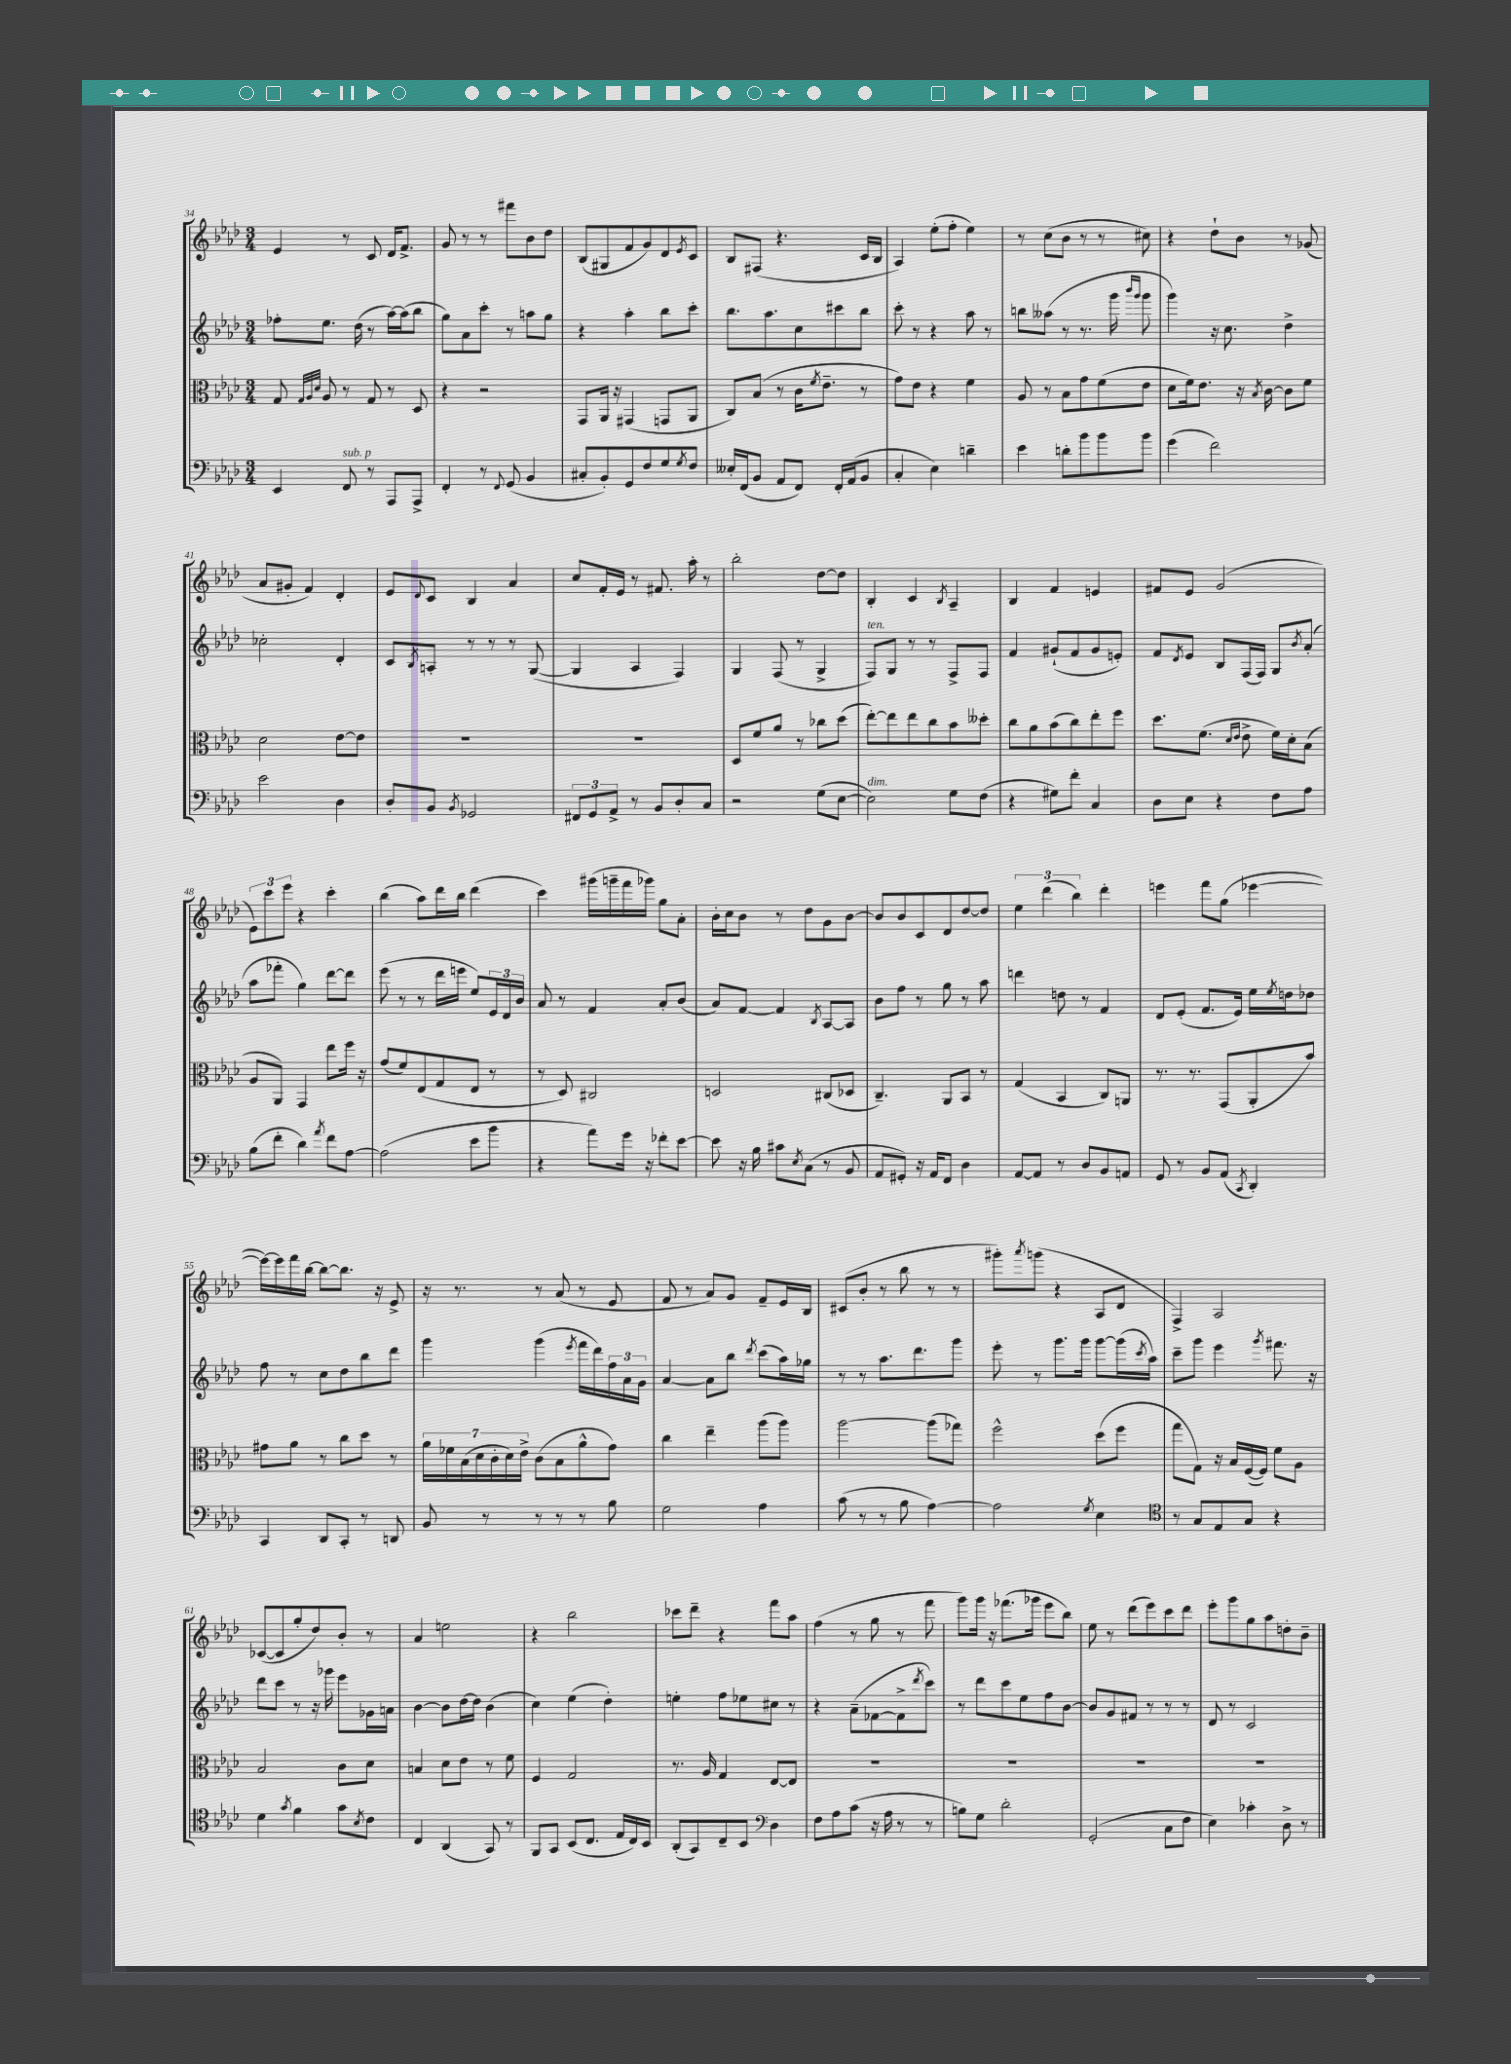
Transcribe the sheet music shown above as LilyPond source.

<<
\new StaffGroup <<
\new Staff = "s0" {
    \clef treble \key aes \major \numericTimeSignature \time 3/4
    ees'4 r8 c'8 des'16 f'8.-> |
    g'8 r8 r8 fis'''8 bes'8 des''8 |
    bes8( gis8 f'8 g'8) des'8 \acciaccatura { ees'8 } c'8 |
    bes8 fis8( r4. c'16 bes16 |
    aes4) ees''8-.( f''8-. ees''4) |
    r8 c''8( bes'8 r8 r8 cis''8) |
    r4 des''8-! bes'8 r8 ges'8( |
    aes'8 gis'8-. f'4) des'4-. |
    ees'8 \appoggiatura { des'8 } c'8 bes4 aes'4 |
    c''8 f'16-. ees'16 r8 fis'8. aes''16-. r8 |
    bes''2-. des''8~ des''8 |
    bes4-. c'4 \acciaccatura { bes8 } aes4-- |
    bes4 f'4 e'4 |
    fis'8 ees'8 g'2( |
    \tuplet 3/2 { ees'8) c'''8 ees'''8 } r4 c'''4-. |
    bes''4( aes''8) des'''16 bes''16 des'''4( |
    c'''4) gis'''16( g'''16-- f'''16 ges'''16) g''8 aes'8-. |
    bes'16-. c''16 bes'8 r8 des''8 g'8 bes'8~ |
    bes'8 bes'8 c'8 des'8 des''8~ des''8 |
    \tuplet 3/2 { ees''4 des'''4( bes''4) } des'''4-. |
    e'''4 f'''8 g''8( ees'''4~ |
    ees'''16~) ees'''16 f'''16 bes''16~ bes''8~ bes''8. r16 ees'8-> |
    r16 r8. r8 aes'8( r8 ees'8 |
    f'8 r8 aes'8) g'8 f'8-- ees'16 bes16 |
    cis'8( bes'8-. r8 bes''8 r8 r8 |
    gis'''8-.) \acciaccatura { aes'''8 } g'''8( r4 aes8 des'8 |
    f4->) aes2 |
    ces'8~( ces'8 g''8-. des''8) bes'8-. r8 |
    aes'4 e''2 |
    r4 bes''2 |
    ces'''8 des'''8-- r4 f'''8 aes''8 |
    f''4( r8 g''8 r8 f'''8 |
    g'''8) g'''16 r16 fes'''8.( ges'''16 ees'''8 bes''8) |
    ees''8 r8 des'''8( ees'''8) c'''8 des'''8 |
    ees'''8-. g'''8 g''8 aes''8 d''8-. bes'8-- \bar "|." |
}
\new Staff = "s1" {
    \clef treble \key aes \major \numericTimeSignature \time 3/4
    fes''8-. ees''8. des''16( r8 aes''16~) aes''16( bes''8 |
    g''8) aes'8 c'''8-. r8 a''8 g''8 |
    r4 aes''4-. bes''8 c'''8-. |
    bes''8. aes''8. c''8 cis'''8 bes''8 |
    c'''8-. r8 r4 aes''8 r8 |
    b''8 aeses''8( r8 r8. g'''16 \grace { bes'''16 g'''16 } g'''8 |
    g'''4) r16 c''8. des''4-> |
    ces''2-. des'4-. |
    c'8 \acciaccatura { bes8 } a8-. r8 r8 r8 g8~( |
    g4 aes4 f4) |
    g4 f8( r8 g4-> |
    f8^\markup { \italic "ten." }) g8 r8 r8 f8-> f8 |
    f'4 gis'8-!( f'8 gis'8 e'8-.) |
    f'8 \acciaccatura { des'8 } ees'8 bes8 f16( f16) g8 \acciaccatura { bes'8 } aes'8-.( |
    aes''8 fes'''8-. g''4) des'''8~ des'''8 |
    ees'''8( r8 r8 des'''16 e'''16 ees''8) \tuplet 3/2 { ees'16 des'16 bes'16 } |
    aes'8 r8 f'4 aes'8-. bes'8( |
    aes'8) f'8~ f'4 \acciaccatura { bes8 } aes8~ aes8 |
    bes'8 f''8 r8 g''8 r8 aes''8 |
    d'''4 d''8 r8 f'4 |
    des'8 ees'8-.( f'8. ees'16) ees''16 \acciaccatura { ees''8 } d''16 des''8 |
    f''8 r8 c''8 des''8 bes''8 des'''8 |
    g'''4 g'''4( \acciaccatura { ees'''8 } f'''16 des'''16) \tuplet 3/2 { f''16 aes'16 g'16 } |
    aes'4~ aes'8 bes''8 \acciaccatura { des'''8 } c'''8( aes''16) ges''16 |
    r8 r8 aes''8. des'''8. g'''8 |
    ees'''8-. r8 g'''8. g'''16 g'''8~ g'''16( \acciaccatura { c'''8 } aes''16) |
    c'''8-- g'''8 ees'''4 \acciaccatura { g'''8 } fis'''8. r16 |
    des'''8 c'''8 r8 r16 ges'''16 ees'''8 ges'16 a'16 |
    bes'4~ bes'8 des''16~ des''16 bes'4( |
    c''4) ees''4( des''4-.) |
    e''4-. f''8 ees''8 cis''8 r8 |
    r4 aes'8--( fes'8~ fes'8-> \acciaccatura { des'''8 } c'''8) |
    r8 des'''8 c'''8 ees''8 f''8 bes'8~ |
    bes'8 g'8 fis'8 r8 r8 r8 |
    des'8 r8 c'2 \bar "|." |
}
\new Staff = "s2" {
    \clef alto \key aes \major \numericTimeSignature \time 3/4
    g8 \grace { g32 aes32 des'32 } aes8 r8 g8 r8 des8 |
    r4 r2 |
    g,8 aes,16 r16 gis,4( g,8 aes,8 |
    c8) bes8( r8 c'16 \acciaccatura { f'8 } ees'8.-- r8 |
    g'8) ees'8 r4 f'4 |
    aes8 r8 bes8 g'8 f'8( ees'8 |
    des'8 f'16) ees'8. r16 \acciaccatura { bes8 } c'16~ c'8 f'8 |
    des'2 ees'8~ ees'8 |
    R2. |
    R2. |
    des8 f'8 aes'8 r8 ces''8 des''8( |
    ees''8~-.) ees''8 ees''8 c''8 bes'8 deses''8-. |
    c''8 aes'8 bes'8( c''8) ees''8-. f''8 |
    des''8. f'8.( \grace { des'16 ees'16 } ees'8-> f'16) des'16-. bes8( |
    aes8 aes,8) g,4 ees''8 f''16 r16 |
    g'8( f'8) ees8( g8 ees8 r8 |
    r8 des8) cis2 |
    d2 cis8( des8 |
    c4.--) aes,8 bes,8 r8 |
    g4( bes,4 c8) a,8 |
    r8. r8. g,8( aes,8-. bes'8) |
    gis'8 aes'8 r8 c''8 des''8 r8 |
    \tuplet 7/4 { aes'16 fes'16 bes16( des'16 c'16-. des'16) ees'16-> } c'8( bes8 aes'8-^ g'8) |
    c''4 ees''4-- aes''8( aes''8) |
    aes''2~ aes''8( ges''8) |
    f''2-^ des''8( f''8 |
    g''8 g8) r16 bes16 f16~( f16) f'8 aes8 |
    bes2 c'8 des'8 |
    b4 des'8 ees'8 r8 f'8 |
    f4 g2 |
    r8. aes16 g4 ees8~ ees8 |
    R2. |
    R2. |
    R2. |
    R2. \bar "|." |
}
\new Staff = "s3" {
    \clef bass \key aes \major \numericTimeSignature \time 3/4
    ees,4 f,8^\markup { \italic "sub. p" } r8 aes,,8 aes,,8-> |
    f,4-. r8 \appoggiatura { f,8 } g,8( bes,4 |
    cis8-. bes,8-.) g,8 f8 g8 \acciaccatura { g8 } f8 |
    eeses16-. f,16( bes,8 aes,8 f,8) f,16-. aes,16( bes,8 |
    c4-. ees4) d'4-- |
    ees'4 d'8-. bes'8 bes'8 bes'8 |
    g'4( f'2) |
    ees'2 des4 |
    des8-. bes,8 \acciaccatura { bes,8 } ges,2 |
    \tuplet 3/2 { fis,8 g,8 aes,8-> } r8 bes,8 des8-. c8 |
    r2 g8( ees8~ |
    ees2^\markup { \italic "dim." }) g8 f8( |
    r4 gis8) f'8-. c4 |
    des8 ees8 r4 f8 aes8 |
    bes8( f'8-. des'4) \acciaccatura { aes'8 } f'8 aes8~ |
    aes2( ees'8 bes'8 |
    r4 aes'8) g'16 r16 fes'8-. ees'8~ |
    ees'8 r16 bes16 cis'8 \acciaccatura { ees8 } c8( r8 bes,8 |
    aes,8 gis,8-.) r16 aes,16 f,8 des4 |
    aes,8~ aes,8 r8 des8 bes,8 a,8 |
    g,8 r8 bes,8 aes,8( \acciaccatura { c,8 } des,4-.) |
    c,4 des,8 c,8-. r8 d,8 |
    bes,8 r8 r8 r8 r8 bes8 |
    g2 aes4 |
    c'8( r8 r8 bes8 aes4~) |
    aes2 \acciaccatura { g8 } ees4 |
    \clef tenor r8 g8 ees8 g8 r4 |
    des'4 \acciaccatura { g'8 } f'4 g'8 \acciaccatura { bes8 } c'8 |
    c4 aes,4( g,8) r8 |
    f,8 g,8 bes,8( c8. ees16 c16) bes,16 |
    aes,8-.( g,8) c8-- bes,8 \clef bass des4 |
    f8 aes8 c'8( r16 aes16 r8 r8 |
    b8) g8 des'2-. |
    g,2-.( c8 f8 |
    ees4) ces'4-. des8-> r8 \bar "|." |
}
>>
>>
\layout { \context { \Score currentBarNumber = #34 } }
